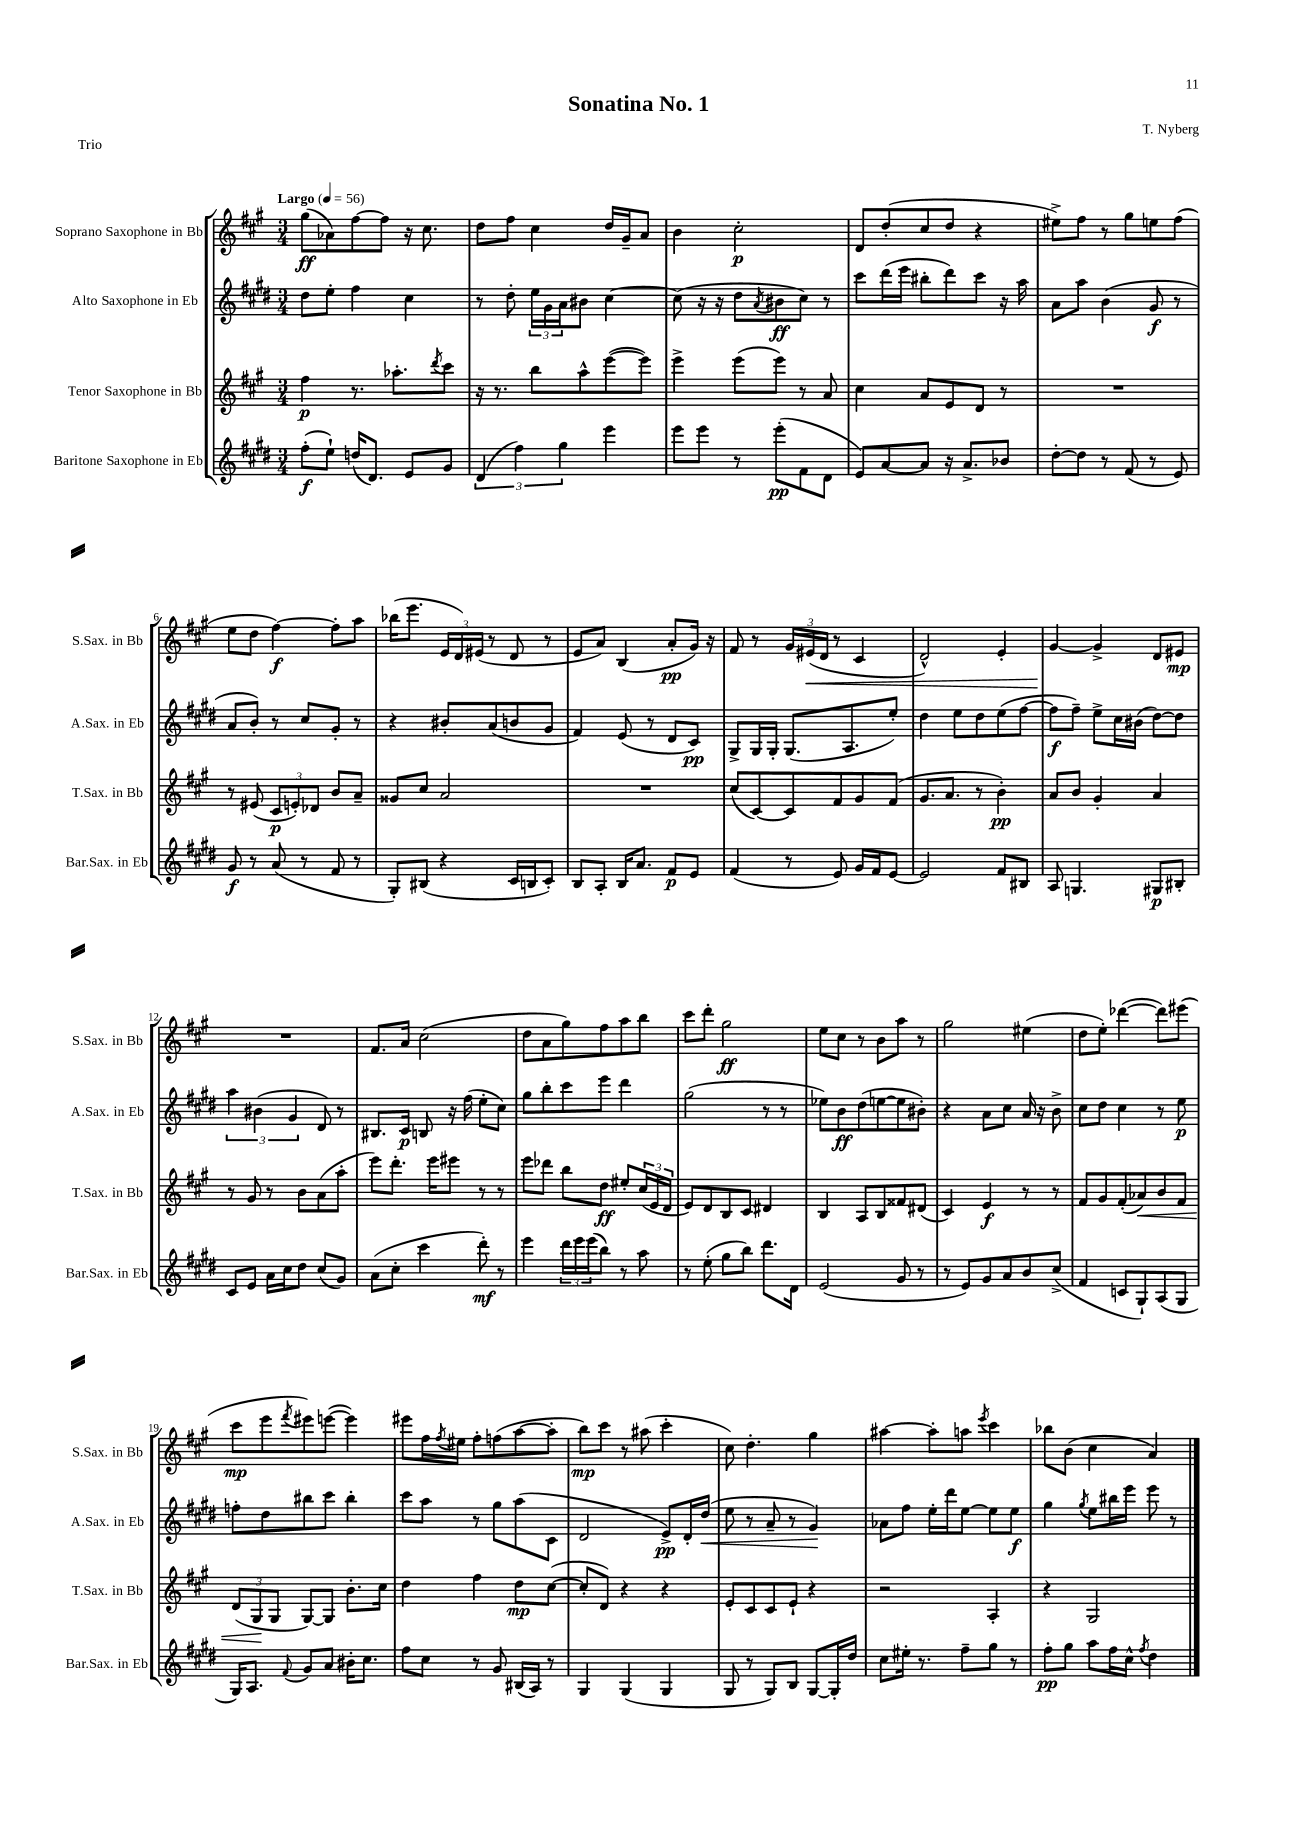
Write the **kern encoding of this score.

**kern	**dynam	**kern	**dynam	**kern	**dynam	**kern	**dynam
*part4	*part4	*part3	*part3	*part2	*part2	*part1	*part1
*staff4	*staff4	*staff3	*staff3	*staff2	*staff2	*staff1	*staff1
*I"Baritone Saxophone in Eb	*	*I"Tenor Saxophone in Bb	*	*I"Alto Saxophone in Eb	*	*I"Soprano Saxophone in Bb	*
*I'Bar.Sax. in Eb	*	*I'T.Sax. in Bb	*	*I'A.Sax. in Eb	*	*I'S.Sax. in Bb	*
*clefG2	*	*clefG2	*	*clefG2	*	*clefG2	*
*k[f#c#g#d#]	*	*k[f#c#g#]	*	*k[f#c#g#d#]	*	*k[f#c#g#]	*
*M3/4	*	*M3/4	*	*M3/4	*	*M3/4	*
*MM56	*	*MM56	*	*MM56	*	*MM56	*
=1	=1	=1	=1	=1	=1	=1	=1
!	!	!	!	!	!	!LO:TX:a:B:t=Largo	!
(8ff#'\L	f	4ff#\	p	8dd#\L	.	(8gg#\L	ff
8ee`\J)	.	.	.	8ee'\J	.	8a-X\)	.
(16ddn/KL	.	8.r	.	4ff#\	.	[8ff#\	.
8.d#/J)	.	.	.	.	.	.	.
.	.	.	.	.	.	8ff#\J]	.
.	.	8.aa-X'\L	.	.	.	.	.
8e/L	.	.	.	4cc#\	.	16r	.
.	.	.	.	.	.	8.cc#\	.
.	.	8qddd/	.	.	.	.	.
8g#/J	.	8ccc#\J	.	.	.	.	.
=2	=2	=2	=2	=2	=2	=2	=2
(6d#/	.	16r	.	8r	.	8dd\L	.
.	.	8.r	.	.	.	.	.
.	.	.	.	8dd#'\	.	8ff#\J	.
6ff#\)	.	.	.	.	.	.	.
.	.	8bb\L	.	24ee\LL	.	4cc#\	.
.	.	.	.	24g#\	.	.	.
6gg#\	.	.	.	24a\J	.	.	.
.	.	8aa^^\	.	8b#X\J	.	.	.
4eee\	.	([8eee\	.	[4cc#\	.	16dd/LL	.
.	.	.	.	.	.	16g#~/J	.
.	.	8eee\J])	.	.	.	8a/J	.
=3	=3	=3	=3	=3	=3	=3	=3
8eee\L	.	4eee^\	.	(8cc#\]	.	4b\	.
8eee\J	.	.	.	16r	.	.	.
.	.	.	.	16r	.	.	.
8r	.	(8eee\L	.	8dd#\L	.	2cc#'\	p
.	.	.	.	8qa/	.	.	.
(8eee'\L	pp	8eee\J)	.	8b#X\	ff	.	.
8f#\	.	8r	.	8cc#\J)	.	.	.
8d#\J	.	8a/	.	8r	.	.	.
=4	=4	=4	=4	=4	=4	=4	=4
8e/L)	.	4cc#\	.	8ccc#\L	.	8d/L	.
[8a/	.	.	.	(16ddd#\L	.	(8dd'/	.
.	.	.	.	16eee\JJ	.	.	.
8a/J]	.	8a/L	.	8bb#X'\L	.	8cc#/	.
16r	.	8e/	.	8ddd#\)	.	8dd/J	.
8.a^/L	.	.	.	.	.	.	.
.	.	8d/J	.	8ccc#\J	.	4r	.
8b-X/J	.	8r	.	16r	.	.	.
.	.	.	.	16aa\	.	.	.
=5	=5	=5	=5	=5	=5	=5	=5
[8dd#'\L	.	2.r	.	8a\L	.	8ee#X^\L)	.
8dd#\J]	.	.	.	8aa\J	.	8ff#\J	.
8r	.	.	.	(4b\	.	8r	.
(8f#/	.	.	.	.	.	8gg#\L	.
8r	.	.	.	8g#/	f	8een\	.
8e/)	.	.	.	8r	.	(8ff#\J	.
!!LO:LB:g=z
=6	=6	=6	=6	=6	=6	=6	=6
8g#/	f	8r	.	8a/L	.	8ee\L	.
8r	.	(8e#X/	.	8b'/J)	.	8dd\J	.
(8a/	.	12c#/L	p	8r	.	[4ff#\)	f
.	.	12en'/)	.	.	.	.	.
8r	.	.	.	8cc#/L	.	.	.
.	.	12d-X/J	.	.	.	.	.
8f#/	.	8b/L	.	8g#'/J	.	8ff#'\L]	.
8r	.	8a~/J	.	8r	.	8aa\J	.
=7	=7	=7	=7	=7	=7	=7	=7
8G#'/L)	.	8g##X/L	.	4r	.	(16bb-X\KL	.
.	.	.	.	.	.	8.eee\J	.
(8B#X/J	.	8cc#/J	.	.	.	.	.
4r	.	2a/	.	8b#X'/L	.	24e/LL	.
.	.	.	.	.	.	24d/)	.
.	.	.	.	.	.	(24e#X/JJ	.
.	.	.	.	(8a/	.	8r	.
16c#/LL	.	.	.	8bn/	.	8d/	.
16Bn/J	.	.	.	.	.	.	.
8c#'/J)	.	.	.	8g#/J	.	8r	.
=8	=8	=8	=8	=8	=8	=8	=8
8B/L	.	2.r	.	4f#/)	.	8e/L	.
8A'/J	.	.	.	.	.	8a/J)	.
16B/KL	.	.	.	(8e/	.	(4B/	.
8.a/J	.	.	.	.	.	.	.
.	.	.	.	8r	.	.	.
8f#/L	p	.	.	8d#/L	.	8a'/L	pp
8e/J	.	.	.	8c#/J)	pp	16g#/Jk)	.
.	.	.	.	.	.	16r	.
=9	=9	=9	=9	=9	=9	=9	=9
(4f#/	.	(8cc#/L	.	8G#^/L	.	8f#/	.
.	.	[8c#/)	.	16G#/L	.	8r	.
.	.	.	.	16G#'/JJ	.	.	.
8r	.	8c#/]	.	(8.G#/L	.	24g#/LL	.
!	!	!	!	!	!	!	!LO:HP:b
.	.	.	.	.	.	(24e#X/	<
.	.	.	.	.	.	24d/JJ	.
8e/)	.	8f#/	.	.	.	8r	.
.	.	.	.	8.A/	.	.	.
16g#/LL	.	8g#/	.	.	.	4c#/	.
16f#/J	.	.	.	.	.	.	.
[8e/J	.	(8f#/J	.	8ee'/J)	.	.	.
=10	=10	=10	=10	=10	=10	=10	=10
2e/]	.	8.g#/L	.	4dd#\	.	2d^^/)	.
.	.	8.a/J	.	.	.	.	.
.	.	.	.	8ee\L	.	.	.
.	.	8r	.	8dd#\	.	.	.
8f#/L	.	4b'\)	pp	(8ee\	.	4e'/	.
8B#X/J	.	.	.	[8ff#\J	.	.	.
=11	=11	=11	=11	=11	=11	=11	=11
8A/	.	8a/L	.	8ff#\L]	f	[4g#/	.
4.Gn/	.	8b/J	.	8ff#~\J)	.	.	.
.	.	4g#'/	.	8ee^\L	.	4g#^/]	[
.	.	.	.	16cc#\L	.	.	.
.	.	.	.	(16b#X\JJ	.	.	.
8G#X/L	p	4a/	.	[8dd#\L)	.	8d/L	.
8B#X'/J	.	.	.	8dd#\J]	.	8e#X/J	mp
!!LO:LB:g=z
=12	=12	=12	=12	=12	=12	=12	=12
8c#/L	.	8r	.	6aa\	.	2.r	.
8e/J	.	8g#/	.	.	.	.	.
.	.	.	.	(6b#X\	.	.	.
16a\LL	.	8r	.	.	.	.	.
16cc#\J	.	.	.	.	.	.	.
.	.	.	.	6g#/	.	.	.
8dd#\J	.	8b\L	.	.	.	.	.
(8cc#/L	.	(8a\	.	8d#/)	.	.	.
8g#/J)	.	8aa'\J	.	8r	.	.	.
=13	=13	=13	=13	=13	=13	=13	=13
(8a\L	.	8eee\L)	.	8.B#X/L	.	8.f#/L	.
8cc#'\J	.	8.ddd'\J	.	.	.	.	.
.	.	.	.	16c#/Jk	p	16a/Jk	.
4ccc#\	.	.	.	8Bn/	.	(2cc#\	.
.	.	16eee\KL	.	.	.	.	.
.	.	8eee#X\J	.	16r	.	.	.
.	.	.	.	(16ff#\	.	.	.
8ddd#'\)	mf	8r	.	8ee'\L	.	.	.
8r	.	8r	.	8cc#\J)	.	.	.
=14	=14	=14	=14	=14	=14	=14	=14
4eee\	.	8eee\L	.	8gg#\L	.	8dd\L	.
.	.	8ddd-X\J	.	8bb'\	.	8a\	.
24ddd#\LL	.	8bb\L	.	8ccc#\	.	8gg#\)	.
24eee\	.	.	.	.	.	.	.
(24eee\J	.	.	.	.	.	.	.
8bb\J)	.	8dd\J	ff	8eee\J	.	8ff#\	.
8r	.	8ee#X'/L	.	4ddd#\	.	8aa\	.
8aa\	.	(24cc#/L	.	.	.	8bb\J	.
.	.	24e/	.	.	.	.	.
.	.	24d/JJ	.	.	.	.	.
=15	=15	=15	=15	=15	=15	=15	=15
8r	.	8e/L)	.	(2gg#\	.	8ccc#\L	.
(8ee'\	.	8d/	.	.	.	8ddd'\J	.
8gg#\L	.	8B/	.	.	.	2gg#\	ff
8bb\J)	.	8c#/J	.	.	.	.	.
8.ddd#\L	.	4d#X/	.	8r	.	.	.
.	.	.	.	8r	.	.	.
16d#\Jk	.	.	.	.	.	.	.
=16	=16	=16	=16	=16	=16	=16	=16
(2e/	.	4B/	.	8ee-X\L)	.	8ee\L	.
.	.	.	.	8b\	ff	8cc#\J	.
.	.	8A/L	.	(8dd#\	.	8r	.
.	.	8B/	.	[8een\	.	8b\L	.
8g#/	.	8f##X/	.	8ee\]	.	8aa\J	.
8r	.	(8d#X/J	.	8b#X'\J)	.	8r	.
=17	=17	=17	=17	=17	=17	=17	=17
8r	.	4c#/)	.	4r	.	2gg#\	.
8e/L)	.	.	.	.	.	.	.
8g#/	.	4e/	f	8a\L	.	.	.
8a/	.	.	.	8cc#\J	.	.	.
8b/	.	8r	.	16a/	.	(4ee#X\	.
.	.	.	.	16r	.	.	.
(8cc#^/J	.	8r	.	8b^\	.	.	.
=18	=18	=18	=18	=18	=18	=18	=18
4f#/	.	8f#/L	.	8cc#\L	.	8dd\L	.
.	.	8g#/	.	8dd#\J	.	8ee'\J)	.
8cn/L	.	(8f#'/	.	4cc#\	.	([4ddd-X\	.
!	!	!	!LO:HP:b	!	!	!	!
8G#`/)	.	8a-X/)	<	.	.	.	.
(8A/	.	8b/	.	8r	.	8ddd-\L])	.
8G#/J	.	8f#/J	.	8ee\	p	(8eee#X\J	.
!!LO:LB:g=z
=19	=19	=19	=19	=19	=19	=19	=19
16G#/KL)	.	(12d/L	.	8ffn'\L	.	8ccc#\L	mp
8.A/J	.	.	.	.	.	.	.
.	.	12G#/	.	.	.	.	.
.	.	.	.	8dd#\	.	8eee\	.
.	.	12G#/J	[	.	.	.	.
8qqf#/	.	.	.	.	.	8qfff#/	.
8g#/L	.	[8G#/L)	.	8bb#X\	.	8eee#X\)	.
8a/J	.	8G#/J]	.	8ccc#\J	.	([8eeen\J	.
16b#X'\KL	.	8.b'\L	.	4bb#'\	.	4eee\])	.
8.cc#\J	.	.	.	.	.	.	.
.	.	16cc#\Jk	.	.	.	.	.
=20	=20	=20	=20	=20	=20	=20	=20
8ff#\L	.	4dd\	.	8ccc#\L	.	8eee#X\L	.
8cc#\J	.	.	.	8aa\J	.	16ff#\L	.
.	.	.	.	.	.	8qff#/	.
.	.	.	.	.	.	16ee#X\JJ	.
8r	.	4ff#\	.	8r	.	8ff#'\L	.
8g#/	.	.	.	8gg#\L	.	(8ffn\	.
(16B#X/LL	.	8dd\L	mp	(8aa\	.	[8aa\	.
16A/JJ)	.	.	.	.	.	.	.
8r	.	([8cc#\J	.	8c#\J	.	8aa'\J]	.
=21	=21	=21	=21	=21	=21	=21	=21
4G#/	.	8cc#'/L]	.	2d#/	.	8bb\L)	mp
.	.	8d/J)	.	.	.	8ccc#\J	.
(4G#/	.	4r	.	.	.	8r	.
.	.	.	.	.	.	(8aa#X\	.
4G#/	.	4r	.	8e^/L)	pp	4ccc#'\	.
.	.	.	.	16d#'/L	.	.	.
!	!	!	!	!	!LO:HP:b	!	!
.	.	.	.	(16dd#/JJ	<	.	.
=22	=22	=22	=22	=22	=22	=22	=22
8G#/	.	8e'/L	.	8ee\	.	8cc#\)	.
8r	.	8c#/	.	8r	.	4.dd'\	.
8G#/L)	.	8c#/	.	8a~/	.	.	.
8B/J	.	8e`/J	.	8r	.	.	.
[8G#/L	.	4r	.	4g#/)	.	4gg#\	.
16G#'/L]	.	.	.	.	.	.	.
16dd#/JJ	.	.	.	.	.	.	.
.	.	.	.	.	[	.	.
=23	=23	=23	=23	=23	=23	=23	=23
8cc#\L	.	2r	.	8a-X\L	.	[4aa#X\	.
16ee#X'\Jk	.	.	.	8ff#\J	.	.	.
8.r	.	.	.	.	.	.	.
.	.	.	.	16ee'\LL	.	8aa#'\L]	.
.	.	.	.	16ddd#\J	.	.	.
8ff#~\L	.	.	.	[8ee\J	.	8aan\J	.
.	.	.	.	.	.	8qeee/	.
8gg#\J	.	4A'/	.	8ee\L]	.	4ccc#\	.
8r	.	.	.	8ee\J	f	.	.
=24	=24	=24	=24	=24	=24	=24	=24
8ff#'\L	pp	4r	.	4gg#\	.	8bb-X\L	.
8gg#\J	.	.	.	.	.	(8b\J	.
.	.	.	.	8qgg#/	.	.	.
8aa\L	.	2G#/	.	8ee\L	.	4cc#\	.
16ff#\L	.	.	.	16bb#X\L	.	.	.
16cc#^^\JJ	.	.	.	16eee\JJ	.	.	.
8qff#/	.	.	.	.	.	.	.
4dd#\	.	.	.	8eee\	.	4a/)	.
.	.	.	.	8r	.	.	.
==	==	==	==	==	==	==	==
*-	*-	*-	*-	*-	*-	*-	*-
